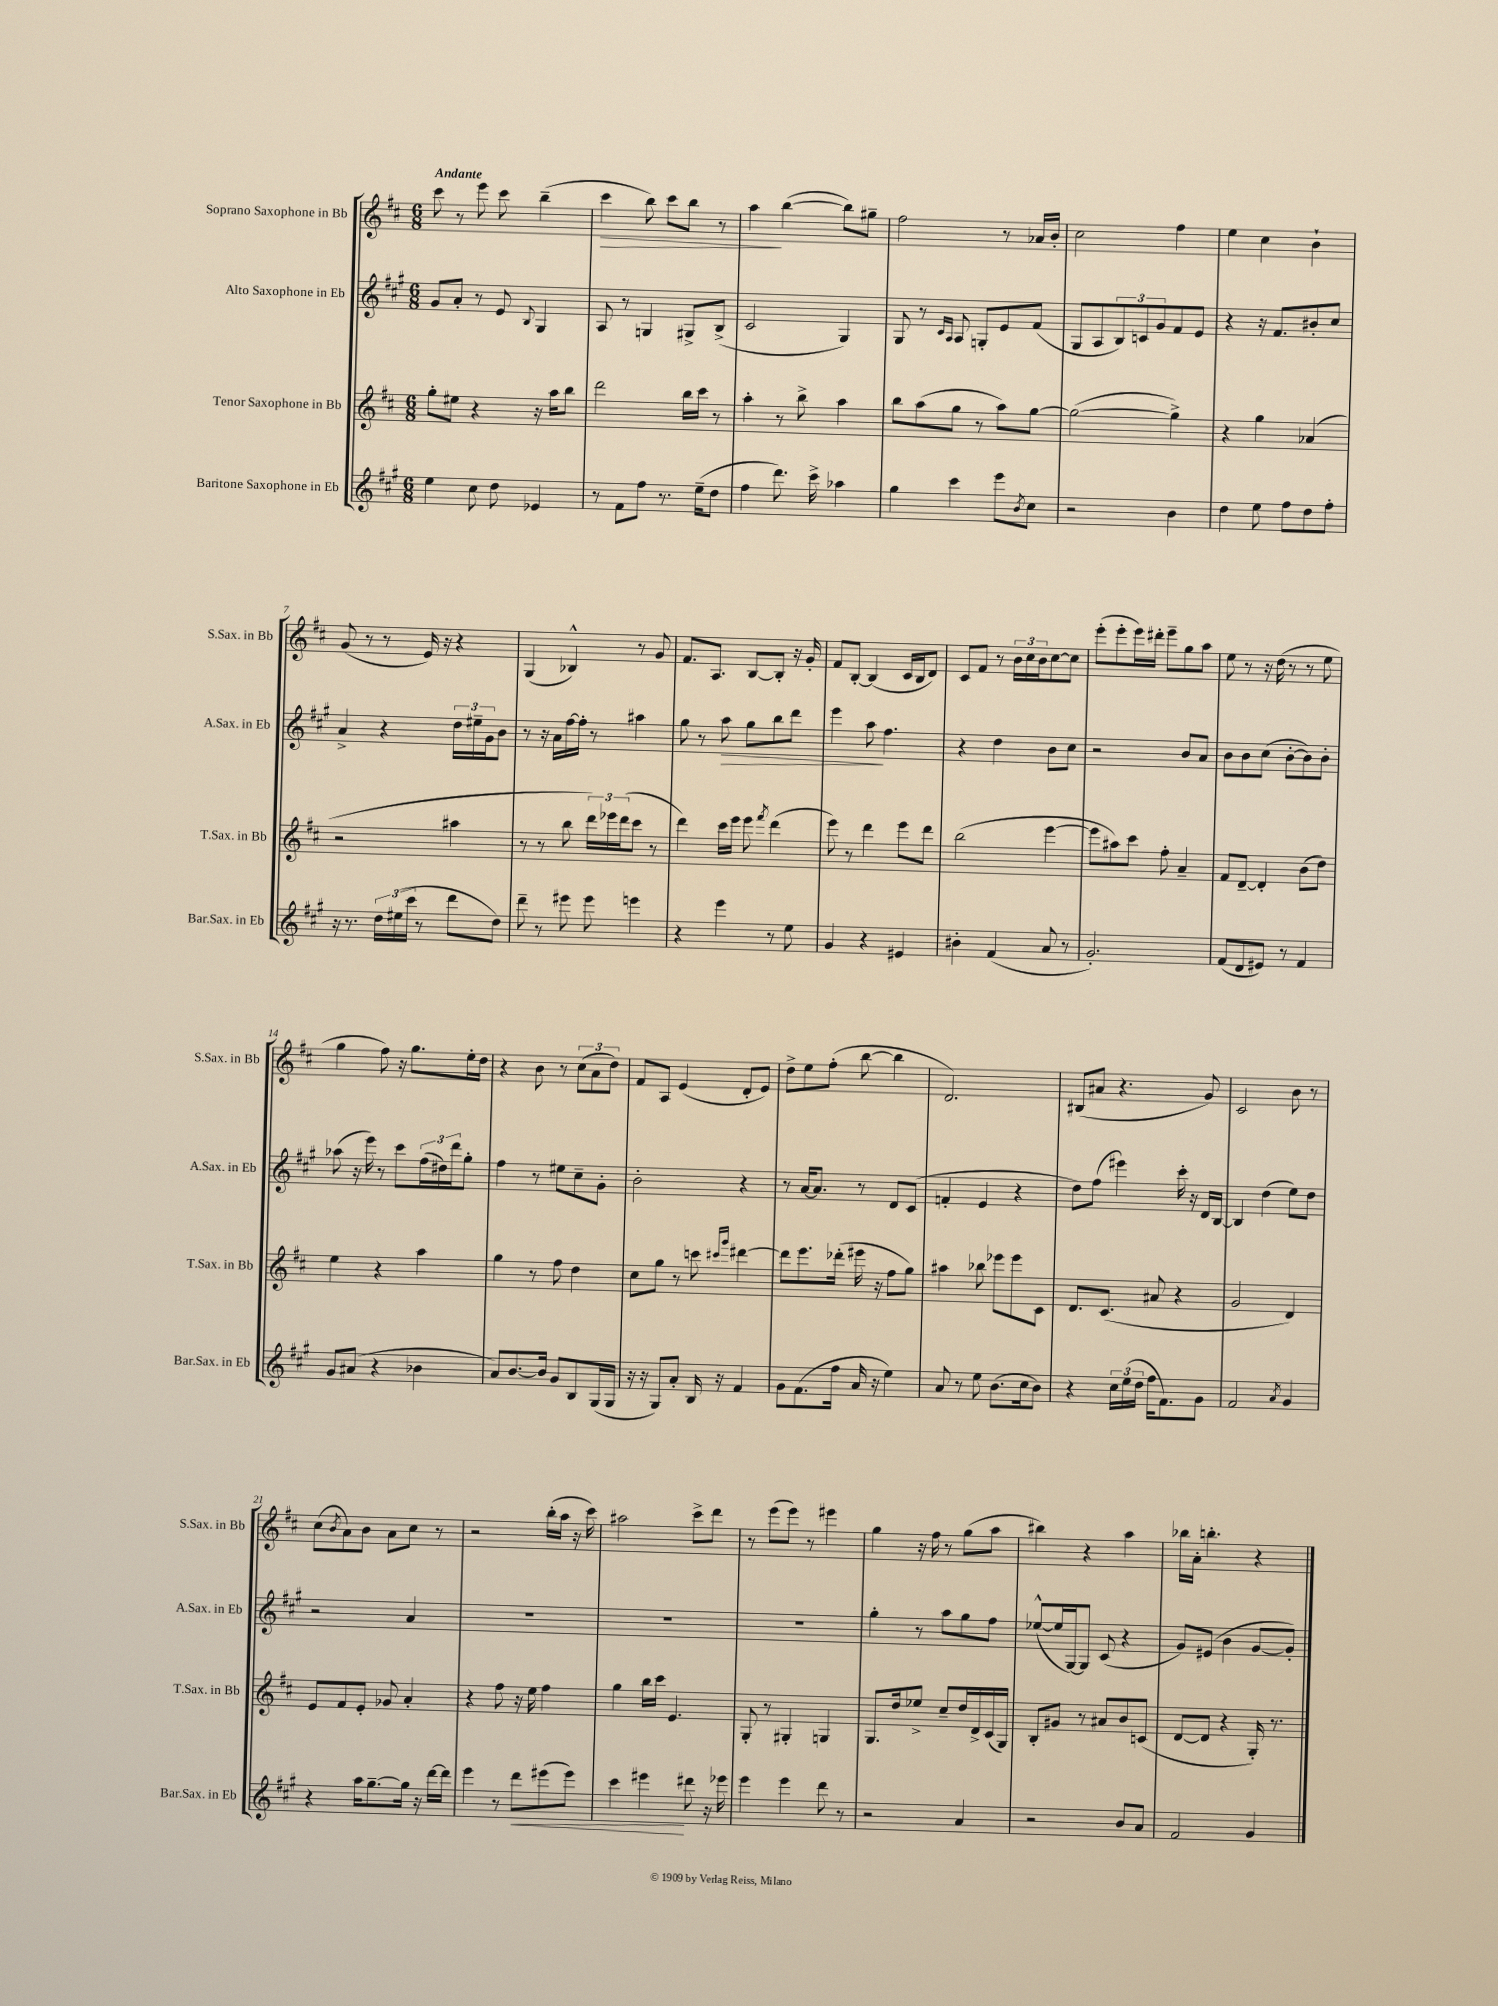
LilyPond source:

<<
\new StaffGroup <<
\new Staff = "s0" \with { instrumentName = "Soprano Saxophone in Bb" shortInstrumentName = "S.Sax. in Bb" } {
    \clef treble \key d \major \numericTimeSignature \time 6/8 \tempo "Andante"
    cis'''8 r8 e'''8 cis'''8 b''4--( |
    cis'''4\> b''8) cis'''8 b''8 r8 |
    a''4\! b''4~( b''8) gis''8-- |
    fis''2 r8 aes'16 b'16-. |
    cis''2 fis''4 |
    e''4 cis''4 b'4-! |
    g'8( r8 r8 e'16) r16 r4 |
    g4( bes4-^) r8 g'8 |
    fis'8. a8. b8~ b8-. r16 g'16-. |
    fis'8 b8~-. b4( cis'16 b16 d'8) |
    cis'8 fis'8 r8 \tuplet 3/2 { b'16 cis''16 b'16 } cis''8~ cis''8 |
    e'''8-.( e'''8-. e'''16) dis'''16-. e'''8-- g''8 a''8 |
    e''8 r8 r16 d''16( r8 r8 e''8 |
    g''4 fis''8) r16 g''8. e''16-. d''16 |
    r4 b'8 r8 \tuplet 3/2 { cis''8( a'8 d''8) } |
    fis'8 a8 e'4( d'8-. e'8) |
    d''8-> e''8 fis''8-.( b''8~ b''4 |
    d'2.) |
    bis8( ais'8 r4. g'8) |
    cis'2 b'8 r8 |
    cis''8( \acciaccatura { b'8 } a'8) b'8 a'8 cis''8 r8 |
    r2 b''16-.( a''16 r16 cis'''16) |
    ais''2 cis'''8-> d'''8 |
    r8 e'''8( e'''8) r8 eis'''4 |
    g''4 r16 fis''16 r8 g''8( a''8 |
    bis''4) r4 a''4 |
    bes''16 a'16-. b''4.-. r4 \bar "|." |
}
\new Staff = "s1" \with { instrumentName = "Alto Saxophone in Eb" shortInstrumentName = "A.Sax. in Eb" } {
    \clef treble \key a \major \numericTimeSignature \time 6/8
    gis'8 a'8-. r8 e'8 \appoggiatura { b8 } gis4 |
    a8 r8 g4 gis8-> b8->( |
    cis'2 gis4) |
    gis8 r8 \grace { cis'16 a16 } a8 g8-. e'8 fis'8( |
    gis8 a8 \tuplet 3/2 { b8) c'8 gis'8 } fis'8 e'8 |
    r4 r16 fis'8. bis'8-. cis''8 |
    a'4-> r4 \tuplet 3/2 { d''16 eis''16-- gis'16 } b'8 |
    r8 r16 a'16 fis''16~ fis''16-. r8 ais''4 |
    gis''8 r8 a''8\> gis''8 b''8 d'''8 |
    e'''4 a''8\! fis''4. |
    r4 d''4 b'8 cis''8 |
    r2 b'8 a'8 |
    b'8 b'8 cis''8( b'8~-. b'8) b'8-. |
    aes''8( r16 e'''16) r8 cis'''8 \tuplet 3/2 { fis''16( dis''16) d'''16 } gis''8-. |
    fis''4 r8 eis''8 cis''8-- gis'8-. |
    b'2-. r4 |
    r8 a'16~ a'8. r8 d'8 cis'8( |
    f'4-. e'4 r4 |
    d''8) fis''8( eis'''4) cis'''16-. r16 d'16 b16~ |
    b4 d''4( e''8) d''8 |
    r2 a'4 |
    R2. |
    R2. |
    R2. |
    gis''4-. r8 a''8 gis''8 fis''8 |
    ees''8~-^( ees''16 gis16~) gis8 cis'8( r4 |
    gis'8) eis'8( b'4 gis'8~ gis'8-.) \bar "|." |
}
\new Staff = "s2" \with { instrumentName = "Tenor Saxophone in Bb" shortInstrumentName = "T.Sax. in Bb" } {
    \clef treble \key d \major \numericTimeSignature \time 6/8
    g''8-. eis''8 r4 r16 a''16 b''8 |
    d'''2 b''16 cis'''16 r8 |
    a''4-. r8 b''8-> a''4 |
    b''8 a''8( g''8 r8 a''8) g''8~ |
    g''2~( g''4->) |
    r4 g''4 aes'4( |
    r2 ais''4 |
    r8 r8 b''8 \tuplet 3/2 { d'''16) ees'''16 d'''16( } cis'''8 r8 |
    d'''4) cis'''16 e'''16 e'''8 \acciaccatura { fis'''8 } d'''4( |
    e'''8) r8 d'''4 e'''8 d'''8 |
    b''2( e'''4~ |
    e'''8 ais''8) cis'''8 fis''8-. a'4-- |
    fis'8 d'8~-- d'4-. b'8( d''8) |
    e''4 r4 a''4 |
    g''4 r8 fis''8 d''4 |
    cis''8 g''8 r8 c'''8 \grace { cis'''16 g'''16 } dis'''4~ |
    dis'''8 e'''8. des'''16-.( eis'''16 r16 fis''8 g''8) |
    ais''4 bes''8 ees'''8 ees'''8 cis'8 |
    d'8. cis'8.( ais'8 r4 |
    g'2 d'4) |
    e'8 fis'8 e'8-. ges'8 a'4-. |
    r4 fis''8 r16 e''16 fis''4 |
    g''4 b''16 cis'''16 e'4. |
    g8-. r8 gis4-. g4 |
    g8. d''16 ees''8-> cis''8-- d''16 d'16-> cis'16( g16) |
    b8-. gis'8 r8 ais'8 b'8 c'8( |
    d'8~ d'8 r4 g16-.) r8. \bar "|." |
}
\new Staff = "s3" \with { instrumentName = "Baritone Saxophone in Eb" shortInstrumentName = "Bar.Sax. in Eb" } {
    \clef treble \key a \major \numericTimeSignature \time 6/8
    e''4 cis''8 d''8 ees'4 |
    r8 fis'8 fis''8 r8. e''16--( d''8 |
    fis''4 d'''8.) cis'''16-> aes''4 |
    gis''4 cis'''4 e'''8 \acciaccatura { b'8 } cis''8 |
    r2 b'4 |
    d''4 e''8 fis''8 d''8 fis''8-. |
    r16 r8. \tuplet 3/2 { d''16 eis''16( cis'''16 } r8 d'''8 d''8) |
    d'''8-- r8 eis'''8 eis'''8 e'''4 |
    r4 e'''4 r8 e''8 |
    gis'4 r4 eis'4 |
    bis'4-. fis'4( a'8 r8 |
    gis'2.-.) |
    fis'8( d'8 eis'8) r8 fis'4 |
    gis'8 ais'8( r4 bes'4 |
    a'8) b'8.~ b'16 gis'8 b8 gis16( gis16 |
    r16 r16 gis8) a'8-. b16 r16 fis'4 |
    gis'8 fis'8.( fis''16 a'16 r16 e''4) |
    a'8 r8 e''8 b'8.( cis''16 b'8) |
    r4 \tuplet 3/2 { cis''16 e''16( d''16 } fis''16 fis'8.) gis'8 |
    fis'2 \acciaccatura { a'8 } gis'4 |
    r4 a''16 gis''8.~-- gis''16 r16 d'''16~ d'''16 |
    e'''4 r8 d'''8\< eis'''8( eis'''8) |
    cis'''4 eis'''4\! dis'''8 r16 ees'''16 |
    e'''4 e'''4 d'''8 r8 |
    r2 a'4 |
    r2 b'8 a'8 |
    fis'2 gis'4 \bar "|." |
}
>>
>>
